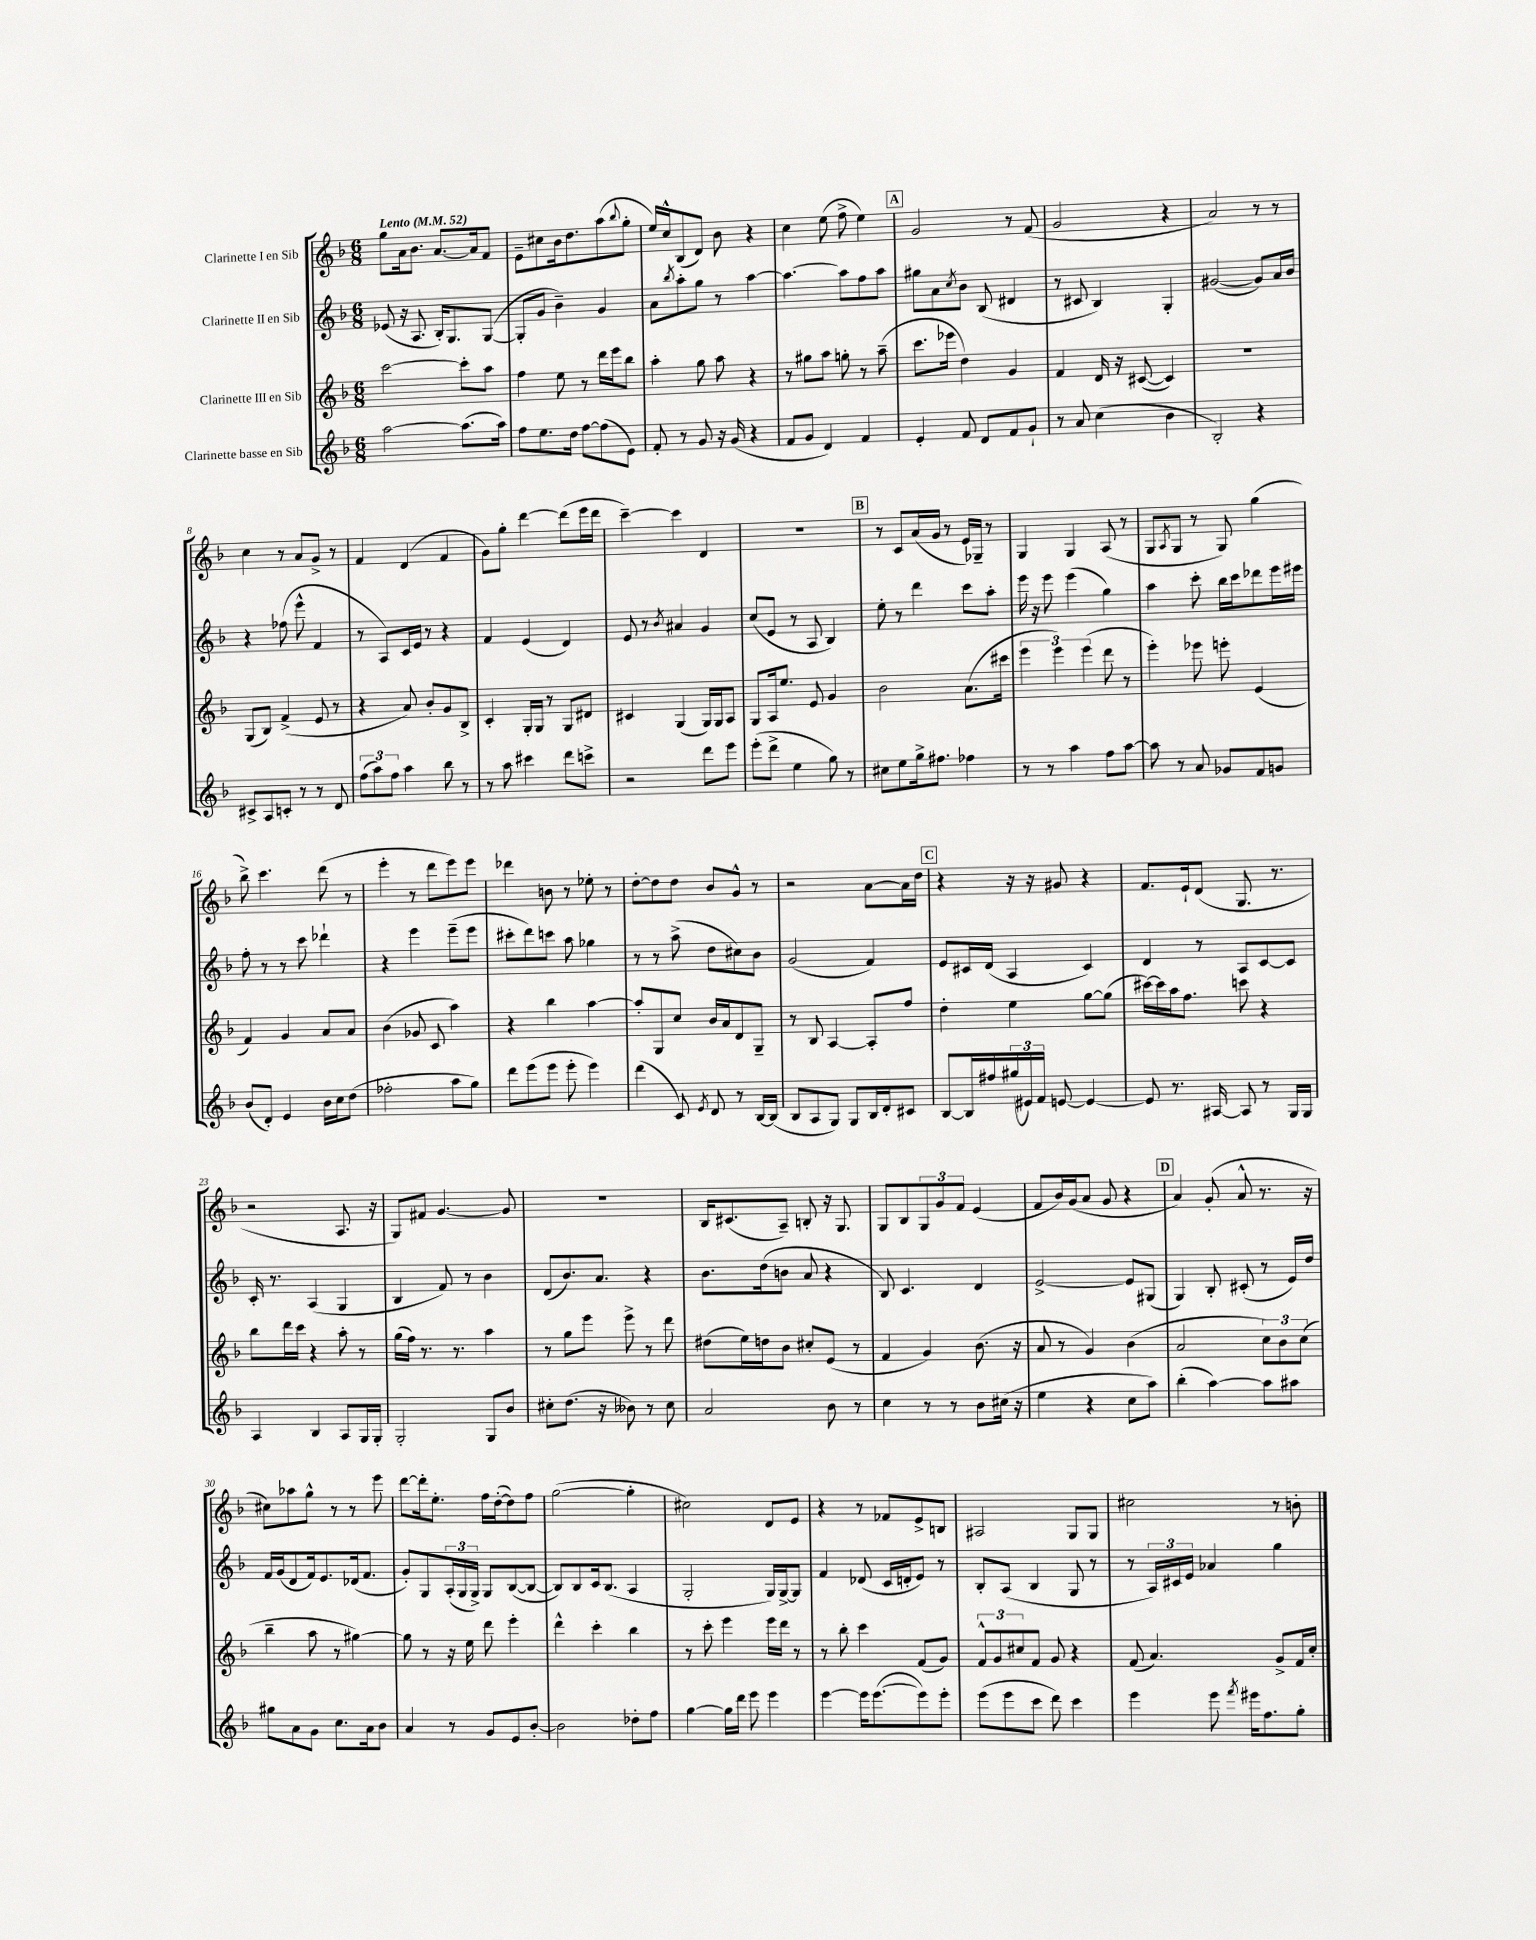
<<
\new StaffGroup <<
\new Staff = "s0" \with { instrumentName = "Clarinette I en Sib" } {
    \clef treble \key f \major \numericTimeSignature \time 6/8 \tempo "Lento" 4 = 52
    g''8 a'16 bes'8. a'8.~ a'16 f'8 |
    e'8-- cis''8 bes'16 d''8. a''8( \appoggiatura { bes''8 } g''8-. |
    e''16) c''16-^ bes8( d'8) bes'8 r4 |
    c''4 e''8( f''8-> e''4) |
    \mark \markup { \box "A" } g'2 r8 f'8( |
    g'2 r4 |
    a'2) r8 r8 |
    c''4 r8 a'8 g'8-> r8 |
    f'4 d'4( f'4 |
    g'8) g''8-. d'''4~ d'''8( e'''16 d'''16 |
    c'''4~--) c'''4 d'4 |
    R2. |
    \mark \markup { \box "B" } r8 c'8 a'16( g'16 r8 e'16) ges16-- r8 |
    g4 g4 a8( r8 |
    g8 \acciaccatura { a8 } g8 r8 g8) g''4( |
    bes''8->) c'''4. d'''8( r8 |
    e'''4-. r8 d'''8 e'''8) e'''8 |
    des'''4 b'8 r8 ees''8-. r8 |
    d''8~-. d''8 d''8 bes'8 g'8-^ r8 |
    r2 a'8~ a'16 d''16 |
    \mark \markup { \box "C" } r4 r16 r16 gis'8 r4 |
    f'8. e'16-! d'8( g8. r8. |
    r2 a8. r16 |
    g8) fis'8 g'4.~ g'8 |
    R2. |
    bes16 cis'8.( a8--) b8-. r16 g8. |
    g8 bes8 \tuplet 3/2 { g8 g'8 f'8 } e'4( |
    f'8 bes'16) g'16( a'8 g'8 r4 |
    \mark \markup { \box "D" } a'4) g'8-.( a'8-^ r8. r16 |
    cis''8) aes''8 g''8-^ r8 r8 e'''8 |
    d'''8~ d'''16-. e''8.-. f''16 d''16~-.( d''8) f''8 |
    g''2~( g''4-. |
    cis''2) d'8 e'8 |
    r4 r8 fes'8 e'8-> b8 |
    ais2 g8 g8 |
    cis''2 r8 b'8-. \bar "|." |
}
\new Staff = "s1" \with { instrumentName = "Clarinette II en Sib" } {
    \clef treble \key f \major \numericTimeSignature \time 6/8
    ees'8( r16 a8. bes16-.) g8. g8~( |
    g8-. g'8 bes'4--) g'4 |
    a'8 \acciaccatura { bes''8 } a''8-. g''8 r8 a''4~ |
    a''4.~ a''8 f''8 a''8 |
    \mark \markup { \box "A" } gis''8 a'8 \acciaccatura { c''8 } bes'8 bes8( dis'4 |
    r8 cis'8 bes4) g4-. |
    gis'2~( gis'8) a'16 bes'16 |
    r4 fes''8( e'''8-^ f'4 |
    r8 a8) c'16 e'16 r8 r4 |
    f'4 e'4( d'4) |
    e'8 r8 \acciaccatura { bes'8 } ais'4 g'4 |
    c''8( e'8 r8 a8 bes4) |
    \mark \markup { \box "B" } e''8-. r8 d'''4 c'''8 a''8-. |
    e'''16 r16 e'''8 e'''4( g''4) |
    a''4 c'''8-. bes''16 c'''16 des'''8 e'''16 eis'''16 |
    f''8-. r8 r8 c'''8 des'''4-! |
    r4 e'''4 e'''8--( e'''8 |
    cis'''8-. d'''8) c'''8 a''8 ges''4 |
    r8 r8 a''8->( d''8 cis''8) bes'8 |
    g'2( f'4) |
    \mark \markup { \box "C" } e'8 cis'16 d'16( a4 cis'4) |
    d'4 r8 a8 c'8~ c'8 |
    c'16-. r8. a4( g4 |
    bes4 f'8) r8 bes'4 |
    d'8( bes'8.) a'8. r4 |
    bes'8. d''16( b'8 a'8 r4 |
    bes8) c'4. d'4 |
    e'2~-> e'8 gis8( |
    \mark \markup { \box "D" } g4) bes8-. cis'8-.( r8 e'16) d''16 |
    f'16 g'16( d'8 f'16) e'8. des'16( f'8. |
    g'8-.) g8 \tuplet 3/2 { a16-.( g16 g16->) } g8 bes8~( bes8~ |
    bes8) bes8 c'16 bes8.( a4 |
    g2-. g16) g16~-> g8 |
    f'4 des'8( c'16 d'16-. e'8) r8 |
    bes8-. a8( bes4 g8 r8 |
    r8 \tuplet 3/2 { a16) cis'16 e'16 } aes'4 g''4 \bar "|." |
}
\new Staff = "s2" \with { instrumentName = "Clarinette III en Sib" } {
    \clef treble \key f \major \numericTimeSignature \time 6/8
    c'''2~ c'''8-. a''8 |
    f''4 e''8 r8 d'''16 e'''16 bes''8 |
    a''4-. g''8 a''8 r4 |
    r8 gis''8 a''8 g''8-. r8 a''8--( |
    \mark \markup { \box "A" } c'''8. ees'''16 d''4) g'4 |
    f'4 d'16 r16 cis'8~( cis'4) |
    R2. |
    g8( bes8) f'4->( e'8 r8 |
    r4 a'8) bes'8-. g'8 bes8-> |
    c'4-. g16-. g16 r8 g8 dis'8 |
    cis'4 g4( g16) g16 a8 |
    g8 a16 e''8. e'8 g'4 |
    \mark \markup { \box "B" } bes'2 a'8.( cis'''16 |
    \tuplet 3/2 { e'''4 e'''4) e'''4( } d'''8 r8 |
    e'''4-.) ees'''8 e'''8-. e'4( |
    f'4) g'4 a'8 a'8 |
    bes'4( ges'8 c'8 a''4) |
    r4 bes''4 a''4~ |
    a''8-. g8 c''8 bes'16 a'16 d'8 g8-- |
    r8 bes8 a4~ a8-. f''8 |
    \mark \markup { \box "C" } d''4-. e''4 g''8~ g''8( |
    cis'''16~) cis'''16 a''16 f''8. c'''8 r4 |
    bes''8 d'''16 c'''16 r4 a''8-. r8 |
    g''16( f''16) r8. r8. a''4 |
    r8 g''8 e'''8 e'''8-> r8 d'''8 |
    dis''8( e''16) d''16 bes'8 cis''8-. e'8( r8 |
    f'4 g'4) bes'8.( r16 |
    a'8 r8 g'4) bes'4( |
    \mark \markup { \box "D" } a'2 \tuplet 3/2 { c''8) bes'8 c''8( } |
    bes''4-- a''8 r8 gis''4~) |
    gis''8 r8 r16 e''16 d'''8 e'''4-. |
    d'''4-^ c'''4-. bes''4 |
    r8 c'''8-. e'''4 e'''16 d'''16 r8 |
    r8 bes''8-. c'''4 f'8( g'8) |
    \tuplet 3/2 { f'8-^ g'8 cis''8 } f'8 g'8 r4 |
    f'8( a'4.) g'8-> f'16 c''16-. \bar "|." |
}
\new Staff = "s3" \with { instrumentName = "Clarinette basse en Sib" } {
    \clef treble \key f \major \numericTimeSignature \time 6/8
    a''2~ a''8.( a''16) |
    f''8 e''8. d''16 f''8~ f''8( e'8) |
    f'8-. r8 g'8 r16 g'16( r4 |
    f'8 g'8 d'4) f'4 |
    \mark \markup { \box "A" } e'4-. f'8 d'8 f'8 g'8-! |
    r8 a'8 c''4( bes'4 |
    bes2-.) r4 |
    cis'8-> a8 c'8-. r8 r8 d'8 |
    \tuplet 3/2 { f''8( a''8) f''8 } a''4 bes''8 r8 |
    r8 a''8 cis'''4 d'''8 c'''8-> |
    r2 d'''8 e'''8 |
    e'''8-.( d'''8-> e''4 g''8) r8 |
    \mark \markup { \box "B" } cis''8 e''8 g''16-> fis''8. fes''4 |
    r8 r8 a''4 f''8 a''8~ |
    a''8 r8 a'8 ges'8 f'8 g'8 |
    bes'8( d'8-.) e'4 bes'16 c''16 d''8( |
    fes''2-. a''8 g''8) |
    d'''8 e'''8( e'''8 e'''8-. e'''4) |
    d'''4( c'8) \acciaccatura { e'8 } d'8 r8 bes16~ bes16( |
    bes8 a8 g8) g8 bes16 d'16-. cis'8 |
    \mark \markup { \box "C" } bes8~ bes16 fis''16 \tuplet 3/2 { gis''16( eis'16) f'16 } e'8~ e'4~ |
    e'8 r8. ais16~ ais8 r8 g16 g16 |
    a4 bes4 a8 g16 g16-. |
    g2-. g8 bes'8 |
    cis''8-. d''8.( r16 beses'8) r8 cis''8 |
    a'2 bes'8 r8 |
    c''4 r8 r8 bes'8 cis''16( r16 |
    e''4 r4 c''8 a''8) |
    \mark \markup { \box "D" } bes''4-.( a''4~) a''8 ais''8 |
    gis''8 a'8 g'8 c''8. a'16 bes'8 |
    a'4 r8 g'8 e'8 bes'8~-. |
    bes'2 des''8-. f''8 |
    g''4~ g''16 d'''16 e'''8 e'''4 |
    e'''4~ e'''16 e'''8.~( e'''8) e'''8-. |
    e'''8( e'''8 c'''8 d'''8) c'''4 |
    e'''4 e'''8 \acciaccatura { f'''8 } eis'''16 f''8. g''8-. \bar "|." |
}
>>
>>
